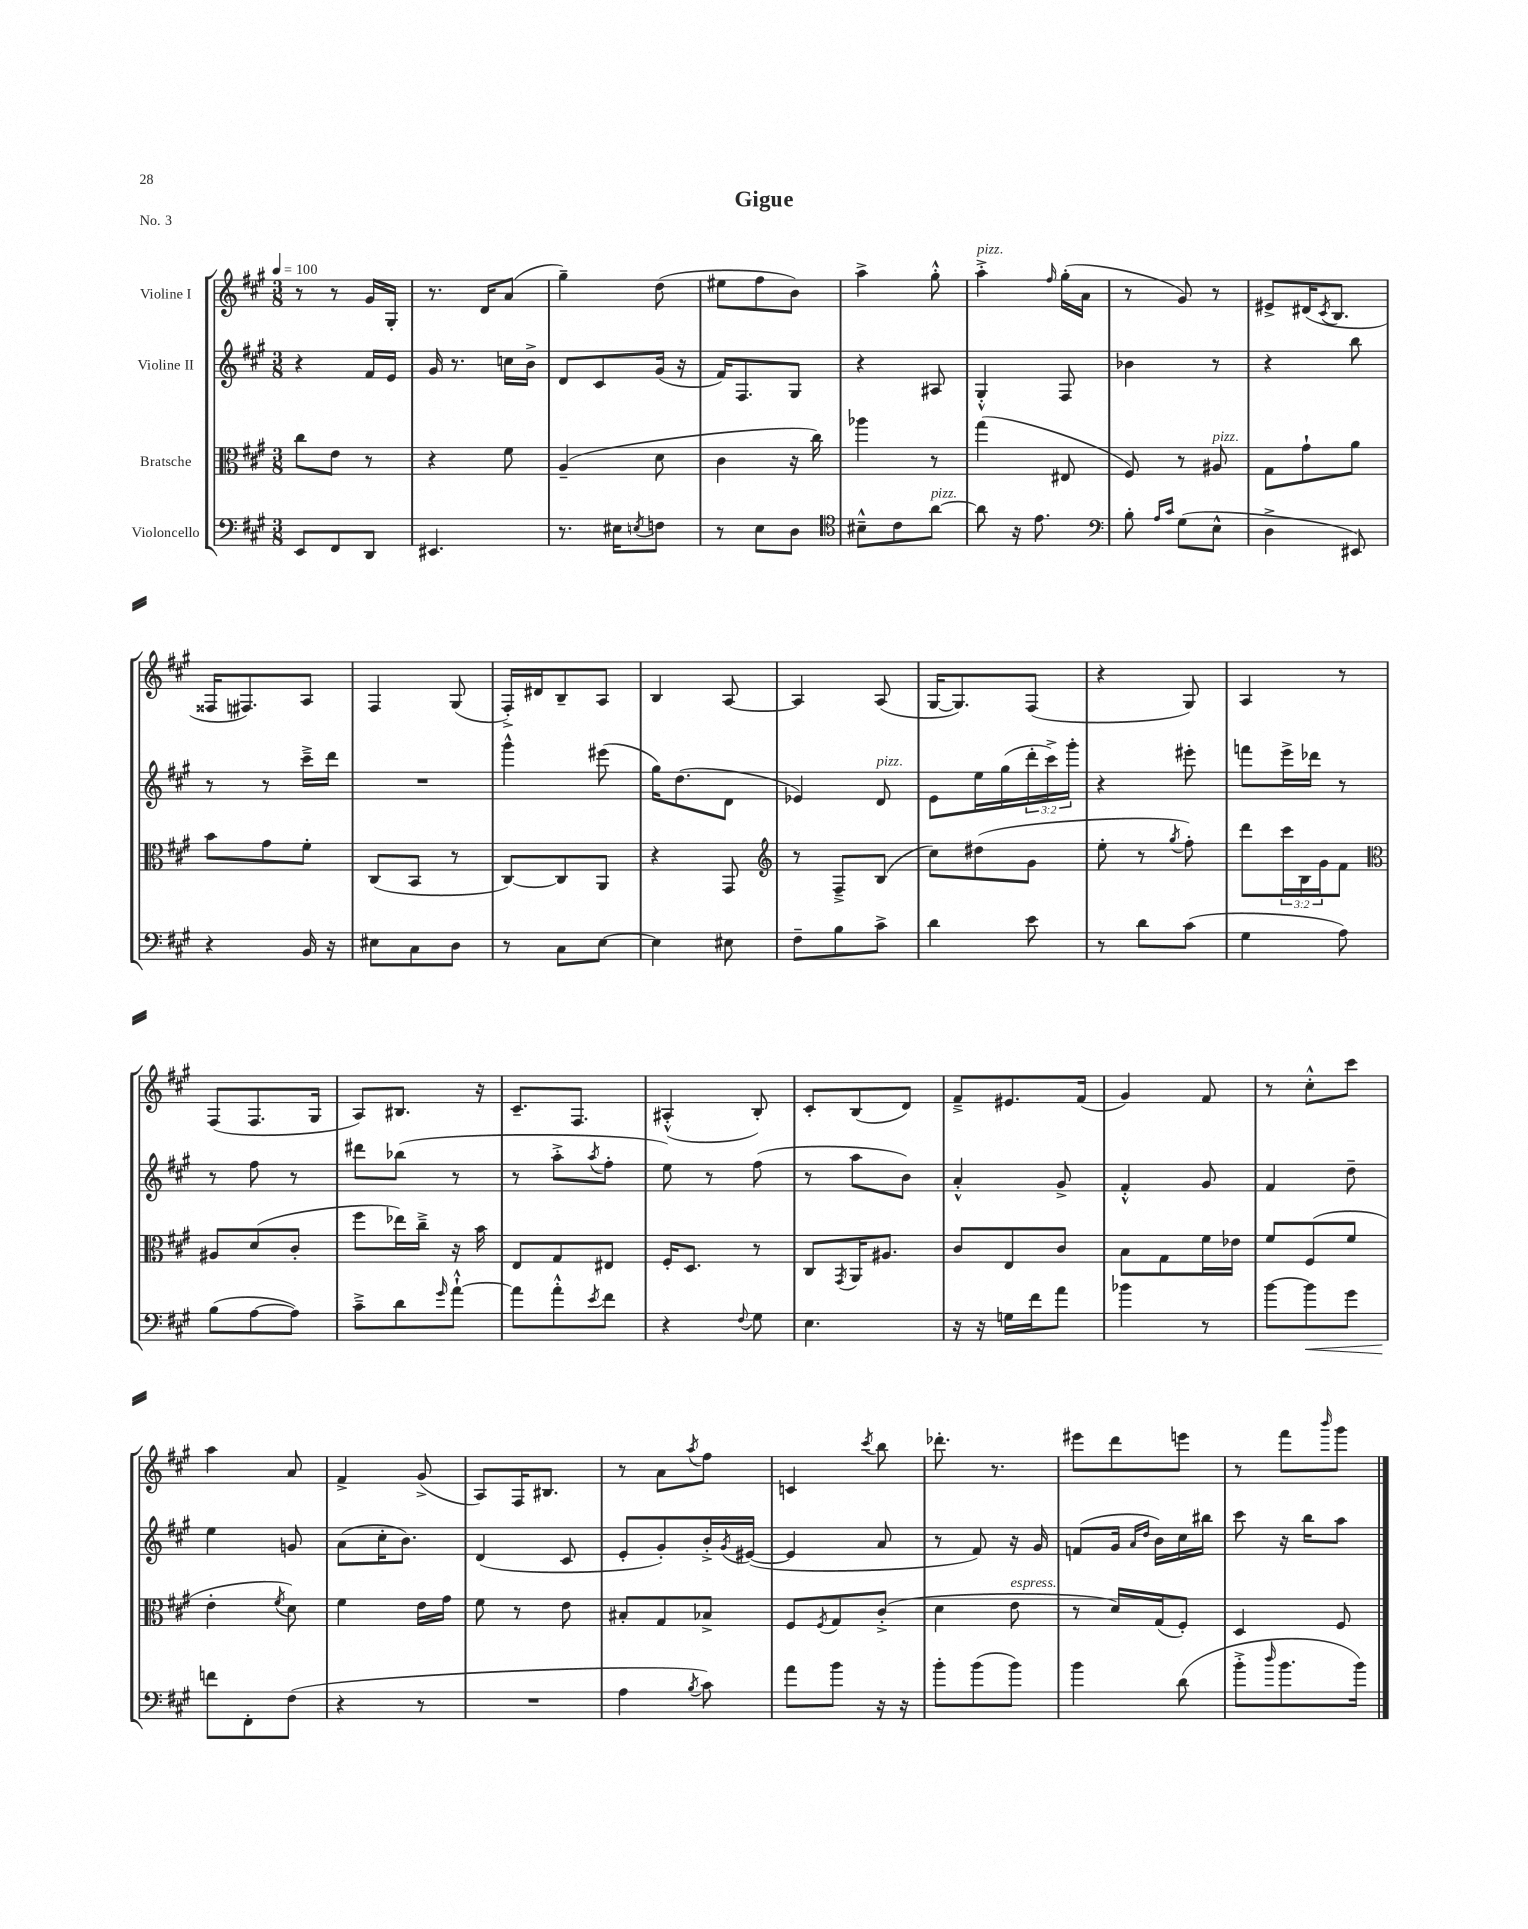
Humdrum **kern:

**kern	**kern	**kern	**kern
*staff4	*staff3	*staff2	*staff1
*clefF4	*clefC3	*clefG2	*clefG2
*k[f#c#g#]	*k[f#c#g#]	*k[f#c#g#]	*k[f#c#g#]
*M3/8	*M3/8	*M3/8	*M3/8
*MM100	*MM100	*MM100	*MM100
8EE	8cc#	4r	8r
8FF#	8e	.	8r
8DD	8r	16f#	16g#
.	.	16e	16G#'
=	=	=	=
4.EE#	4r	16g#	8.r
.	.	8.r	.
.	.	.	16d
.	8f#	16cc	(8a
.	.	16b^	.
=	=	=	=
8.r	(4A~	8d	4gg#~)
.	.	8c#	.
16E#	.	.	.
8qE	.	.	.
8F	8d	(16g#	(8dd
.	.	16r	.
=	=	=	=
8r	4c#	16f#)	8ee#
.	.	8.F#	.
8E	.	.	8ff#
8D	16r	8G#	8b)
.	16cc#)	.	.
=	=	=	=
*clefC4	*	*	*
8B#~^^	4aa-	4r	4aa^
8c#	.	.	.
[8a	8r	8A#	8gg#'^^
=	=	=	=
8a]	(4gg#	4G#'^^	4aa'^
16r	.	.	.
8.e	.	.	.
.	.	.	16qqff#
.	8E#	8F#	(16gg#'
.	.	.	16a
=	=	=	=
*clefF4	*	*	*
8B'	8F#)	4b-	8r
16qqA	.	.	.
16qqc#	.	.	.
(8G#	8r	.	8g#)
8E^^	8A#	8r	8r
=	=	=	=
4D^	8G#	4r	8e#^
.	8g#`	.	(16d#
.	.	.	8qc#
.	.	.	8.B
8EE#)	8a	8bb	.
=	=	=	=
4r	8b	8r	16F##
.	.	.	8.F#)
.	8g#	8r	.
16BB	8f#'	16ccc#~^	8A
16r	.	16ddd	.
=	=	=	=
8E#	(8C#	4.r	4F#
8C#	8BB	.	.
8D	8r	.	(8G#
=	=	=	=
8r	[8C#)	4ggg#^^	16F#'^)
.	.	.	16d#
8C#	8C#]	.	8B~
[8E	8AA	(8eee#	8A
=	=	=	=
4E]	4r	16gg#)	4B
.	.	(8.dd	.
8E#	8GG#	8d	[8A
=	=	=	=
*	*clefG2	*	*
8F#~	8r	4e-)	4A]
8B	8F#~^	.	.
8c#^	(8B	8d	(8A
=	=	=	=
4d	8cc#)	8e	[16G#
.	.	.	8.G#])
.	(8dd#	16ee	.
.	.	(16gg#	.
8e	8g#	24ddd'	(8F#
.	.	24ccc#^)	.
.	.	24ggg#'	.
=	=	=	=
8r	8ee'	4r	4r
8d	8r	.	.
.	8qgg#	.	.
(8c#	8ff#')	8eee#'	8G#)
=	=	=	=
4G#	8ddd	8fff	4A
.	24ccc#	16eee^	.
.	24B	.	.
.	.	16ddd-	.
.	24g#	.	.
8A)	8f#	8r	8r
=	=	=	=
*	*clefC3	*	*
(8B	8A#	8r	(8F#
[8A	(8d	8ff#	8.F#
8A])	8c#'	8r	.
.	.	.	16G#
=	=	=	=
8c#~^	8ff#	8ddd#	8A)
8d	16ee-)	(8bb-	8.B#
.	16cc#~^	.	.
16qqg#	.	.	.
[8a`^^	16r	8r	.
.	16b	.	16r
=	=	=	=
8a]	8E	8r	8.c#~
8a'^^	8G#	8aa'^	.
.	.	.	8.F#
8qe	.	8qaa	.
8f#	8E#	8ff#'	.
=	=	=	=
4r	16F#'	8ee)	(4A#'^^
.	8.D	.	.
.	.	8r	.
8qqF#	.	.	.
8G#	8r	(8ff#	8B')
=	=	=	=
4.E	8C#	8r	8c#'
.	8qGG#	.	.
.	16AA	8aa	(8B
.	8.A#	.	.
.	.	8b)	8d)
=	=	=	=
16r	8c#	4a'^^	8f#~^
16r	.	.	.
16G	8E	.	8.e#
16f#	.	.	.
8a	8c#	8g#^	.
.	.	.	(16f#
=	=	=	=
4b-	8B	4f#'^^	4g#)
.	8G#	.	.
8r	16f#	8g#	8f#
.	16e-	.	.
=	=	=	=
[8b	8f#	4f#	8r
8b]	(8F#	.	8cc#'^^
8g#	8f#	8dd~	8ccc#
=	=	=	=
8f	4e'	4ee	4aa
8FF#'	.	.	.
.	8qf#	.	.
(8F#	8d)	8g	8a
=	=	=	=
4r	4f#	(8a	4f#^
.	.	16cc#'	.
.	.	8.b)	.
8r	16e	.	(8g#^
.	16g#	.	.
=	=	=	=
4.r	8f#	(4d	8A)
.	8r	.	16F#
.	.	.	8.B#
.	8e	8c#	.
=	=	=	=
4A	8B#'	8e'	8r
.	8G#	8g#')	8a
8qB	.	.	8qaa
8c#)	8B-^	16b'^	8ff#
.	.	8qg#	.
.	.	([16e#	.
=	=	=	=
8a	8F#	4e#]	4c
.	8qF#	.	.
8b	8G#	.	.
.	.	.	8qccc#
16r	(8c#'^	8a	8bb
16r	.	.	.
=	=	=	=
8b'	4d	8r	8.ddd-'
(8b	.	8f#)	.
.	.	.	8.r
8b)	8e	16r	.
.	.	16g#	.
=	=	=	=
4b	8r	(8f	8eee#
.	16d)	16g#	8ddd
.	.	16qqa	.
.	.	16qqdd	.
.	(16G#	16b)	.
(8d	8F#')	16cc#	8eee
.	.	16bb#	.
=	=	=	=
8b'^	4D	8ccc#	8r
16qqdd	.	.	.
8.b	.	16r	8fff#
.	.	16bb	.
.	.	.	16qqbbb
.	8F#	8aa	8ggg#
16b)	.	.	.
==	==	==	==
*-	*-	*-	*-
